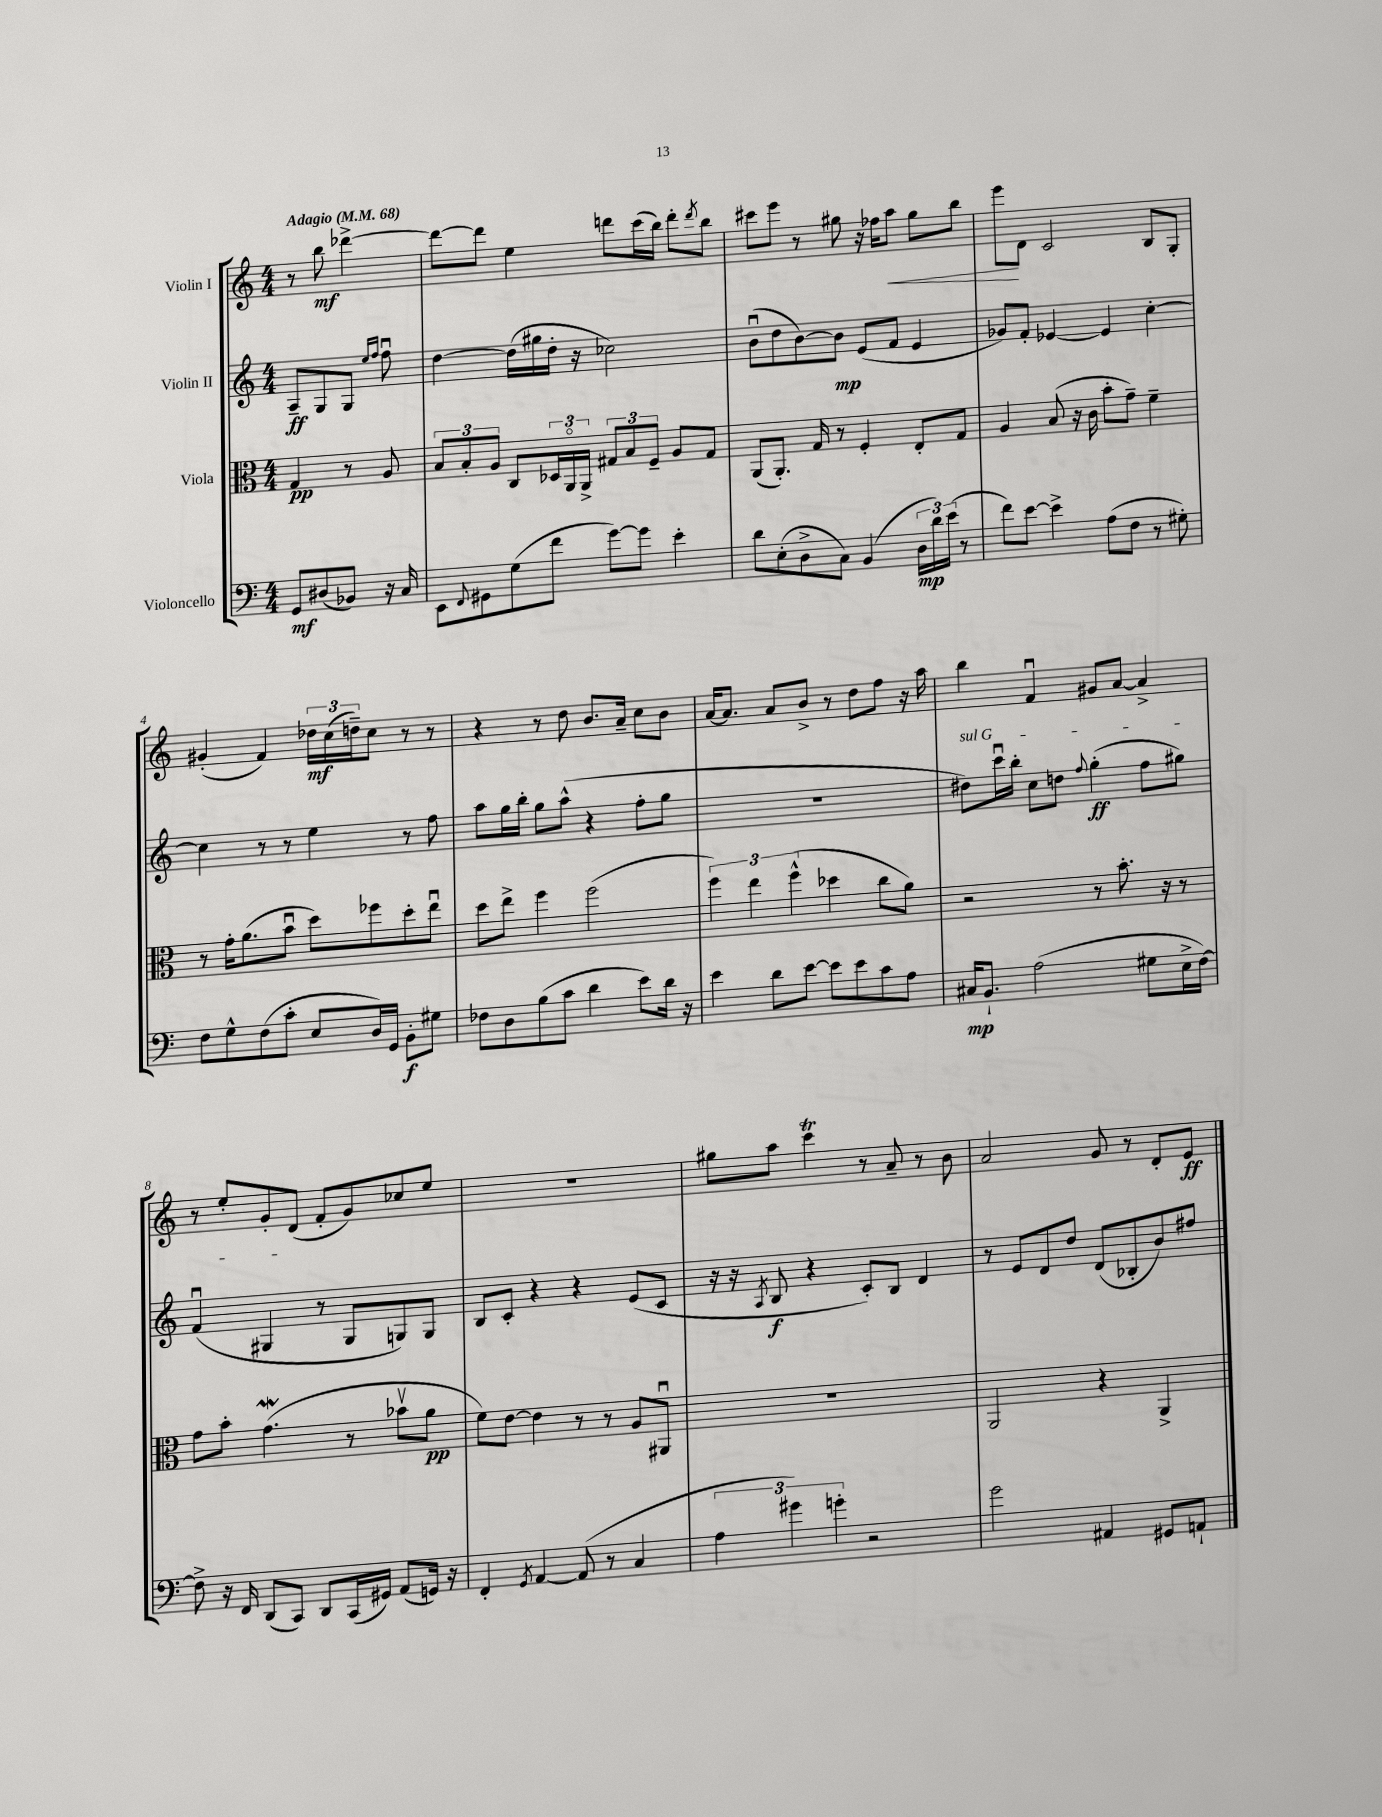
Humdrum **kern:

**kern	**dynam	**kern	**dynam	**kern	**dynam	**kern	**dynam
*part4	*part4	*part3	*part3	*part2	*part2	*part1	*part1
*staff4	*staff4	*staff3	*staff3	*staff2	*staff2	*staff1	*staff1
*I"Violoncello	*	*I"Viola	*	*I"Violin II	*	*I"Violin I	*
*clefF4	*	*clefC3	*	*clefG2	*	*clefG2	*
*k[]	*	*k[]	*	*k[]	*	*k[]	*
*M4/4	*	*M4/4	*	*M4/4	*	*M4/4	*
*MM68	*	*MM68	*	*MM68	*	*MM68	*
=	=	=	=	=	=	=	=
!	!	!	!	!	!	!LO:TX:a:B:t=Adagio	!
8GG/L	mf	4G/	pp	8A~/L	ff	8r	.
(8D#X/	.	.	.	8G/	.	8bb\	mf
8BB-X/J)	.	8r	.	8G/J	.	[4ddd-X^\	.
.	.	.	.	16qqee/LL	.	.	.
.	.	.	.	16qqff/JJ	.	.	.
16r	.	8A/	.	8ffu\	.	.	.
16C/	.	.	.	.	.	.	.
=1	=1	=1	=1	=1	=1	=1	=1
8EE\L	.	12B/L	.	[4dd\	.	8ddd-\L_	.
.	.	12B'/	.	.	.	.	.
8qqFF/	.	.	.	.	.	.	.
8GG#X\	.	.	.	.	.	8ddd-\J]	.
.	.	12A/J	.	.	.	.	.
(8G\	.	8C/L	.	(16dd\LL]	.	4ee\	.
.	.	.	.	16gg#X\	.	.	.
8f\J	.	24D-X/L	.	16dd'\JJ	.	.	.
.	.	24AA/	.	.	.	.	.
.	.	.	.	16r	.	.	.
.	.	24AA^/JJ	.	.	.	.	.
[8g\L)	.	12G#X/L	.	2cc-X\)	.	8dddn\L	.
.	.	12B/	.	.	.	.	.
8g\J]	.	.	.	.	.	(16ccc\L	.
.	.	12F~/J	.	.	.	.	.
.	.	.	.	.	.	16bb\JJ)	.
4e'\	.	8A/L	.	.	.	8ddd'\L	.
.	.	.	.	.	.	8qddd/	.
.	.	8G#/J	.	.	.	8bb\J	.
=2	=2	=2	=2	=2	=2	=2	=2
8d\L	.	(8AA/L	.	(8bu\L	.	8ccc#X\L	.
(8E'\	.	8.AA'/J)	.	8dd\	.	8eee\J	.
8D^\	.	.	.	[8b\)	.	8r	.
.	.	16G/	.	.	.	.	.
8C\J)	.	8r	.	8b\J]	mp	8gg#X\	.
(4BB/	.	4F'/	.	(8e/L	.	16r	.
.	.	.	.	.	.	16ff-X\KL	.
!	!	!	!	!	!	!	!LO:HP:b
.	.	.	.	8f/J	.	8aa\J	<
24D\LL	mp	8E'/L	.	4e/	.	8gg#\L	.
24d\)	.	.	.	.	.	.	.
(24e\JJ	.	.	.	.	.	.	.
8r	.	8G/J	.	.	.	8bb\J	.
=3	=3	=3	=3	=3	=3	=3	=3
8f\L)	.	4A/	.	8g-X/L)	.	8eee\L	.
[8e\J	.	.	.	8f'/J	.	8d\J	[
4e^\]	.	(8B/	.	[4e-X/	.	2c/	.
.	.	16r	.	.	.	.	.
.	.	16c\	.	.	.	.	.
(8A\L	.	8b'\L	.	4e-/]	.	.	.
8F\J	.	8g~\J)	.	.	.	.	.
8r	.	4f~\	.	[4cc'\	.	8B/L	.
8G#X'\)	.	.	.	.	.	8G'/J	.
!!LO:LB:g=z
=4	=4	=4	=4	=4	=4	=4	=4
8F\L	.	8r	.	4cc\]	.	(4g#X'/	.
8G^^\	.	16g'\KL	.	.	.	.	.
.	.	(8.a\	.	.	.	.	.
(8F\	.	.	.	8r	.	4f/)	.
8c'\J	.	8bu\J	.	8r	.	.	.
8E/L	.	8dd\L)	.	4ee\	.	24dd-X\LL	mf
.	.	.	.	.	.	(24cc\	.
.	.	.	.	.	.	24ddn~\J)	.
16D/L)	.	8ff-X\	.	.	.	8cc\J	.
16GG/JJ	.	.	.	.	.	.	.
8BB'\L	f	8dd'\	.	8r	.	8r	.
8G#X\J	.	8eeu\J	.	8ff\	.	8r	.
=5	=5	=5	=5	=5	=5	=5	=5
8F-X\L	.	8dd\L	.	8aa\L	.	4r	.
8D\	.	8ee^\J	.	16gg\L	.	.	.
.	.	.	.	16bb'\JJ	.	.	.
(8B\	.	4ff\	.	8gg\L	.	8r	.
8c\J	.	.	.	(8aa^^\J	.	8dd\	.
4d\	.	(2ff\	.	4r	.	8.b/L	.
.	.	.	.	.	.	16a~/Jk	.
8e\L)	.	.	.	8ff'\L	.	8cc\L	.
16d\Jk	.	.	.	8gg\J	.	8b\J	.
16r	.	.	.	.	.	.	.
=6	=6	=6	=6	=6	=6	=6	=6
4e\	.	6ff\)	.	1r	.	[16a/KL	.
.	.	.	.	.	.	8.a/J]	.
.	.	6ee\	.	.	.	.	.
8d\L	.	.	.	.	.	8a/L	.
.	.	(6ff^^\	.	.	.	.	.
[8e\J	.	.	.	.	.	8b^/J	.
8e\L]	.	4dd-X\	.	.	.	8r	.
8e\	.	.	.	.	.	8dd\L	.
8c\	.	8cc\L	.	.	.	8ff\J	.
8A\J	.	8a\J)	.	.	.	16r	.
.	.	.	.	.	.	16aa\	.
=7	=7	=7	=7	=7	=7	=7	=7
!	!	!	!	!LO:TX:a:i:t=sul G	!	!	!
16C#X/KL	mp	2r	.	8dd#X\L)	.	4bb\	.
8.BB`/J	.	.	.	.	.	.	.
.	.	.	.	16cccu\L	.	.	.
.	.	.	.	16bb'\JJ	.	.	.
(2A\	.	.	.	8cc\L	.	4fu/	.
.	.	.	.	8ddn\J	.	.	.
.	.	.	.	8qqff/	.	.	.
.	.	8r	.	(4gg'\	ff	8g#X/L	.
.	.	8.b'\	.	.	.	[8a/J	.
8G#X\L	.	.	.	8ff\L	.	4a^/]	.
.	.	16r	.	.	.	.	.
16E^\L	.	8r	.	8gg#X\J)	.	.	.
[16F\JJ)	.	.	.	.	.	.	.
!!LO:LB:g=z
=8	=8	=8	=8	=8	=8	=8	=8
8F^\]	.	8g\L	.	(4fu/	.	8r	.
16r	.	8b'\J	.	.	.	8ee'/L	.
16FF/	.	.	.	.	.	.	.
(8DD/L	.	(4.gW\	.	4G#X/	.	8g'/	.
8CC/J)	.	.	.	.	.	(8d/J	.
8DD/L	.	.	.	8r	.	8f'/L	.
(16CC/L	.	8r	.	8G#/L	.	8g/)	.
16GG#X/JJ)	.	.	.	.	.	.	.
(8AA/L	.	8b-Xv\L	.	8Gn/)	.	8cc-X/	.
16GGn/Jk)	.	8a\J	pp	8G/J	.	8ee/J	.
16r	.	.	.	.	.	.	.
=9	=9	=9	=9	=9	=9	=9	=9
4FF'/	.	8f\L)	.	8B/L	.	1r	.
.	.	[8e\J	.	8c'/J	.	.	.
8qGG/	.	.	.	.	.	.	.
[4AA/	.	4e\]	.	4r	.	.	.
(8AA/]	.	8r	.	4r	.	.	.
8r	.	8r	.	.	.	.	.
4C/	.	8A/L	.	(8e/L	.	.	.
.	.	8AA#Xu/J	.	8c/J	.	.	.
=10	=10	=10	=10	=10	=10	=10	=10
6A\	.	1r	.	16r	.	8gg#X\L	.
.	.	.	.	16r	.	.	.
.	.	.	.	8qA/	.	.	.
.	.	.	.	8B/	f	8aa\J	.
6g#X\)	.	.	.	.	.	.	.
.	.	.	.	4r	.	4cccT\	.
6gn'\	.	.	.	.	.	.	.
2r	.	.	.	8c'/L)	.	8r	.
.	.	.	.	8B/J	.	8a~/	.
.	.	.	.	4d/	.	8r	.
.	.	.	.	.	.	8b\	.
=11	=11	=11	=11	=11	=11	=11	=11
2g\	.	2AA/	.	8r	.	2a/	.
.	.	.	.	8e/L	.	.	.
.	.	.	.	8d/	.	.	.
.	.	.	.	8dd/J	.	.	.
4AA#X/	.	4r	.	(8d/L	.	8g/	.
.	.	.	.	8B-X'/	.	8r	.
8GG#X/L	.	4AA^/	.	8b/)	.	8d'/L	.
8AAn`/J	.	.	.	8ff#X/J	.	8e/J	ff
==	==	==	==	==	==	==	==
*-	*-	*-	*-	*-	*-	*-	*-
